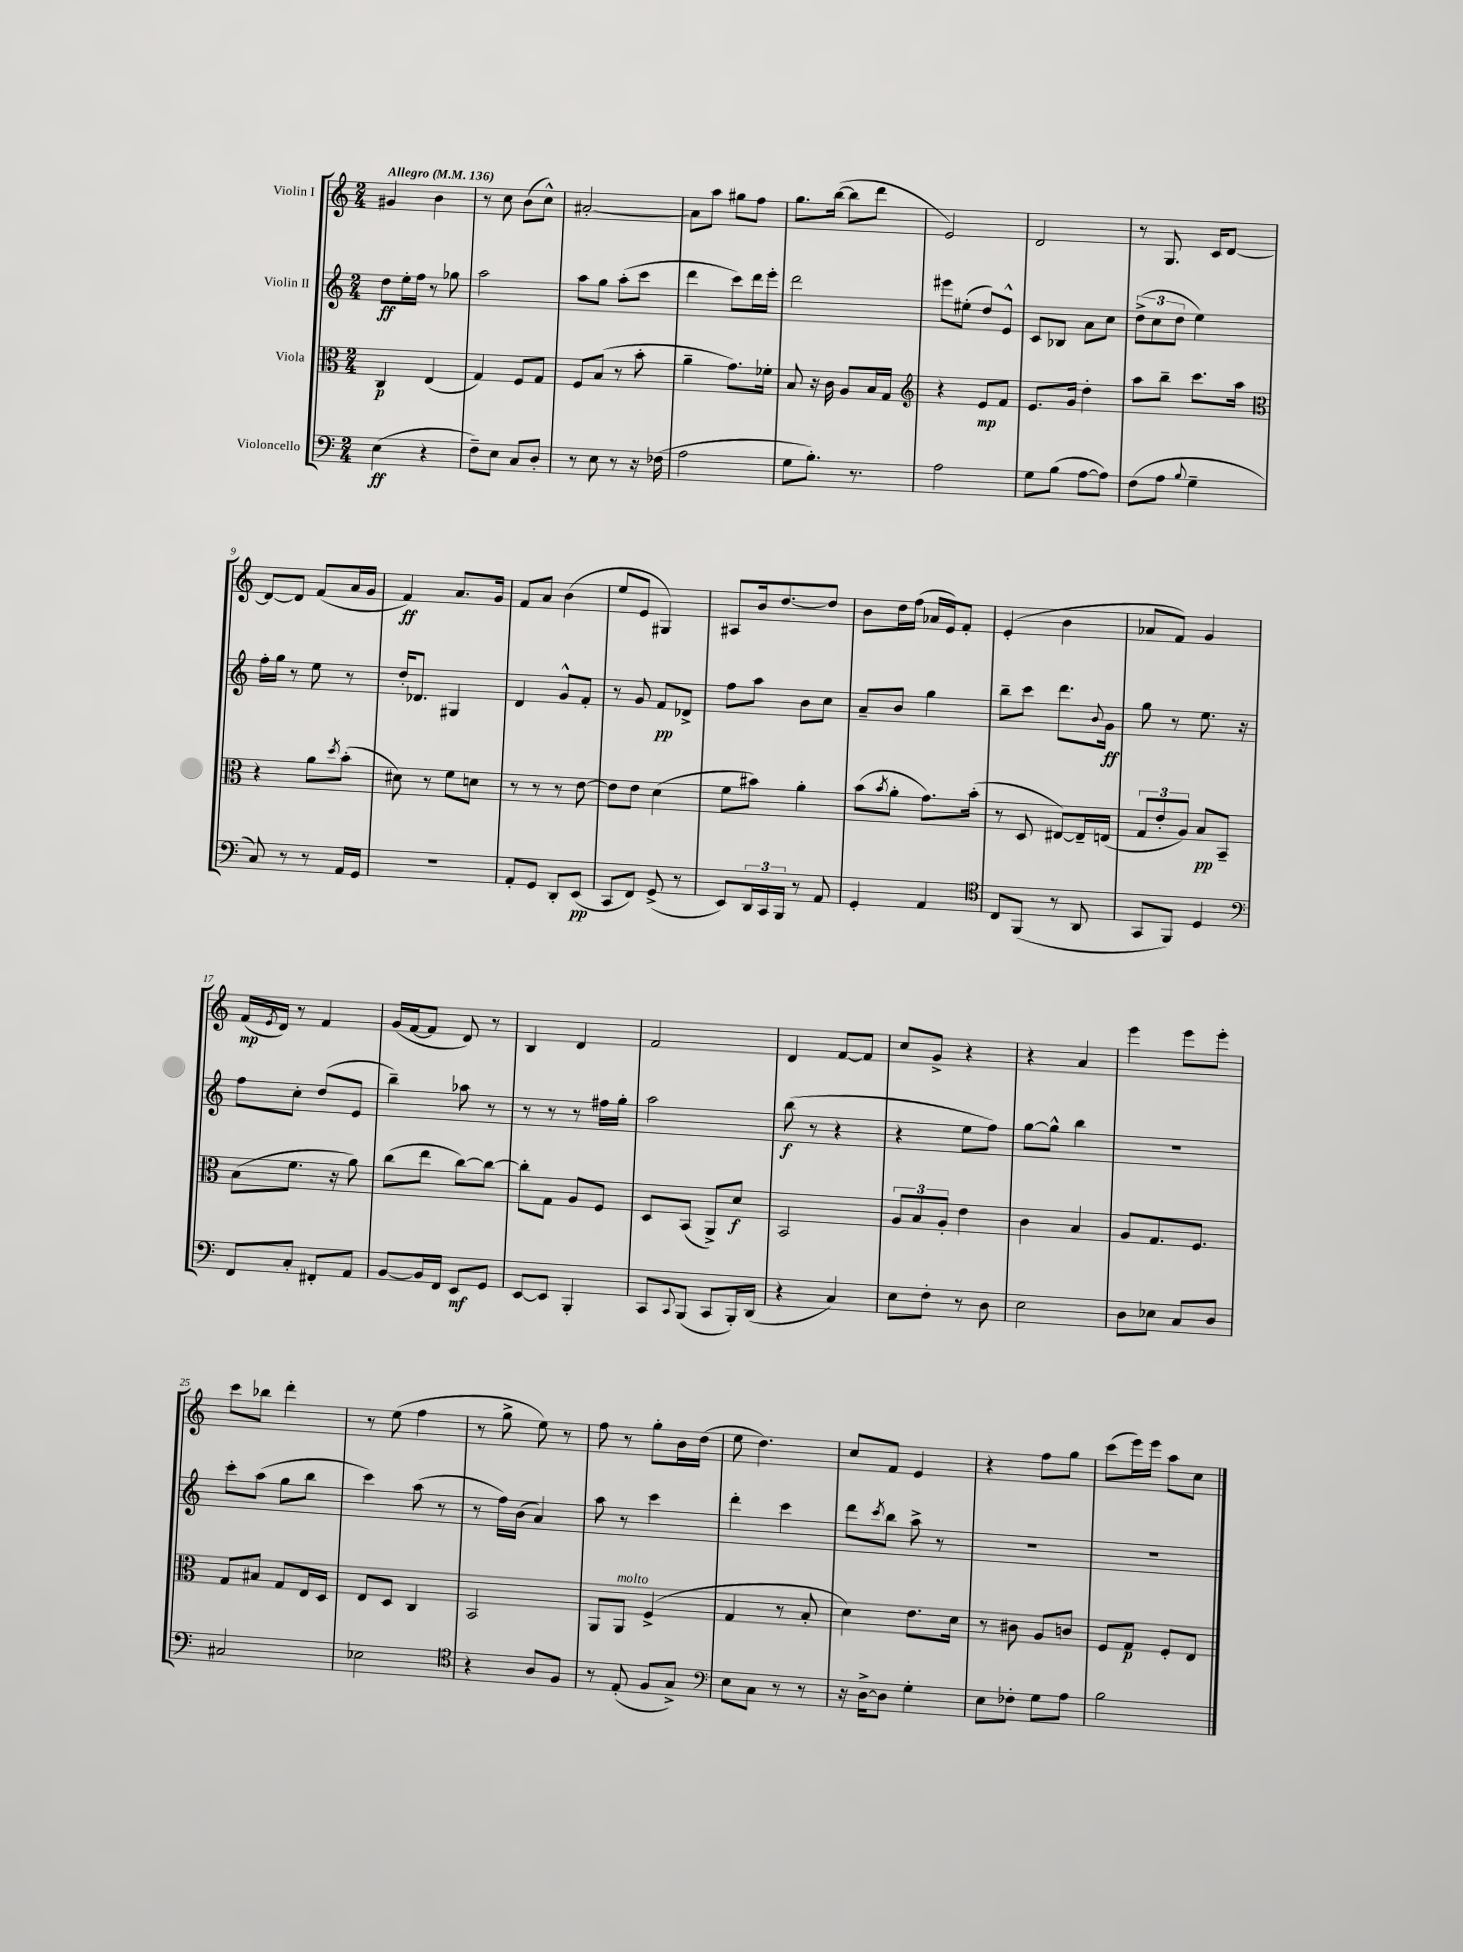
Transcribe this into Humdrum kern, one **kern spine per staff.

**kern	**kern	**kern	**kern
*staff4	*staff3	*staff2	*staff1
*clefF4	*clefC3	*clefG2	*clefG2
*k[]	*k[]	*k[]	*k[]
*M2/4	*M2/4	*M2/4	*M2/4
*MM136	*MM136	*MM136	*MM136
(4E\	4C/	8dd\L	4g#/
.	.	16ee'\L	.
.	.	16ff\JJ	.
4r	(4E/	8r	4b\
.	.	8gg-\	.
=	=	=	=
8F~\L)	4G/)	2aa\	8r
8E\J	.	.	8cc\
8C/L	8F/L	.	(8b\L
8D'/J	8G/J	.	8cc^^\J)
=	=	=	=
8r	8F/L	8aa\L	[2a#'/
8E\	(8B/J	8gg\J	.
8r	8r	(8aa'\L	.
16r	8b'\	8ccc\J	.
(16F-\	.	.	.
=	=	=	=
2A\	4a~\	4ddd\	8a#\]L
.	.	.	8aa\J
.	8.g\L)	8ccc\L)	8gg#\L
.	.	16ddd\L	8ff\J
.	16f-'\Jk	16eee'\JJ	.
=	=	=	=
8G\L	8B/	2ddd\	8.gg\L
8.B'\J)	16r	.	.
.	16c\	.	([16bb\Jk
.	8A/L	.	8bb\]L
8.r	.	.	.
.	16B/L	.	8ddd\J
.	16G/JJ	.	.
=	=	=	=
*	*clefG2	*	*
2A\	4r	8eee#\L	2e/)
.	.	(8ee#'\J	.
.	8e/L	8dd/L)	.
.	8f/J	8e^^/J	.
=	=	=	=
8G\L	8.e/L	8c/L	2d/
(8B\J	.	8B-/J	.
.	16g/Jk	.	.
[8A\L	4dd'\	8a\L	.
8A\]J)	.	8cc\J	.
=	=	=	=
(8F\L	8aa\L	(12dd^\L	8r
.	.	12cc\	.
8A\J	8bb~\J	.	8.G/
.	.	12dd\J	.
8qqB/	.	.	.
4G~\	8.ccc\L	4ee\)	.
.	.	.	16c/LK
.	.	.	[8d/J
.	16aa\Jk	.	.
=	=	=	=
*	*clefC3	*	*
8C/)	4r	16ff'\LL	8d/_L
.	.	16gg\JJ	.
8r	.	8r	8d/]J
8r	8a\L	8ee\	(8f/L
.	8qdd/	.	.
16AA/LL	(8b'\J	8r	16a/L
16GG/JJ	.	.	16g/JJ
=	=	=	=
2r	8d#\)	16dd'/LK	4f/)
.	.	8.d-/J	.
.	8r	.	.
.	8f\L	4G#/	8.a/L
.	8d\J	.	.
.	.	.	16g/Jk
=	=	=	=
8AA'/L	8r	4d/	8f/L
8GG/J	8r	.	8a/J
8DD'/L	8r	8g^^/L	(4b\
(8EE/J	[8e\	8f'/J	.
=	=	=	=
8CC/L	8e\]L	8r	8ee/L
8FF/J)	8e\J	8g/	8e/J
(8GG^/	(4d\	8f/L	4G#/)
8r	.	8d-^/J	.
=	=	=	=
8EE/L)	8f\L	8ff\L	8A#/L
24DD/L	8b#\J)	8aa\J	16b/k
24CC/	.	.	.
.	.	.	[8.dd/
24BBB/JJ	.	.	.
8r	4a'\	8b\L	.
8AA/	.	8cc\J	8dd/]J
=	=	=	=
4GG'/	(8b\L	8a~/L	8b\L
.	8qb/	.	.
.	8a'\J	8b/J	16dd\L
.	.	.	(16ff\JJ
4AA/	8.g\L)	4gg\	16a-/LL
.	.	.	16e/J)
.	.	.	8f'/J
.	(16b'\Jk	.	.
=	=	=	=
*clefC4	*	*	*
8C/L	8r	8bb~\L	(4e'/
(8FF/J	8D/	8ccc\J	.
8r	[8E#/L)	8.ddd\L	4b\
8AA/	16E#~/]L	.	.
.	.	8qqb/	.
.	(16E/JJ	16g\Jk	.
=	=	=	=
8GG/L	12G/L	8gg\	8a-/L
.	12e'/	.	.
8FF/J)	.	8r	8f/J)
.	12A/J)	.	.
4D/	8B/L	8.ee\	4g/
.	8BB~/J	.	.
.	.	16r	.
=	=	=	=
*clefF4	*	*	*
8FF/L	(8B\L	8ff\L	(16f/LL
.	.	.	8qe/
.	.	.	16d/JJ)
8C'/J	8.f\J	8cc'\J	8r
8FF#'/L	.	(8dd/L	4f/
.	16r	.	.
8AA/J	8a\)	8e/J	.
=	=	=	=
[8BB/L	(8cc\L	4bb~\)	(16g/LL
.	.	.	[16f/J
16BB/]L	8ee\J	.	8f/]J
16FF/JJ	.	.	.
8EE/L	[8cc\L)	8aa-\	8d/)
8GG/J	8cc\_J	8r	8r
=	=	=	=
[8EE/L	8cc'\]L	8r	4B/
8EE/]J	8G\J	8r	.
4BBB'/	8A/L	8r	4d/
.	8F/J	16ff#\LL	.
.	.	16gg'\JJ	.
=	=	=	=
8CC/L	8D/L	2aa\	2f/
8qqCC/	.	.	.
(8BBB/J	(8BB/J	.	.
8CC/L	8AA^/L)	.	.
16BBB'/L)	8d/J	.	.
(16DD/JJ	.	.	.
=	=	=	=
4r	2BB/	(8bb\	4d/
.	.	8r	.
4C/)	.	4r	[8f/L
.	.	.	8f/]J
=	=	=	=
8E\L	12A/L	4r	8cc/L
.	12B/	.	.
8F'\J	.	.	8g^/J
.	12A'/J	.	.
8r	4e\	8ee\L	4r
8D\	.	8ff\J)	.
=	=	=	=
2E\	4c\	[8gg\L	4r
.	.	8gg^^\]J	.
.	4B/	4bb\	4a/
=	=	=	=
8D\L	8A/L	2r	4eee\
8E-\J	8.G/	.	.
8C/L	.	.	8eee\L
.	8.F/J	.	.
8D/J	.	.	8eee'\J
=	=	=	=
2C#/	8G/L	8ccc'\L	8ccc\L
.	8B#/J	(8aa\J	8bb-\J
.	8G/L	8gg\L	4ddd'\
.	16E/L	8bb\J	.
.	16D/JJ	.	.
=	=	=	=
2E-\	8E/L	4ccc\)	8r
.	8D/J	.	(8ee\
.	4C/	(8aa\	4ff\
.	.	8r	.
=	=	=	=
*clefC4	*	*	*
4r	2BB/	8r	8r
.	.	16ff\LL)	8gg^\
.	.	(16b\JJ	.
8A/L	.	4a/)	8ee\)
8F/J	.	.	8r
=	=	=	=
8r	8AA/L	8aa\	8ff\
(8E'/	8AA/J	8r	8r
8F/L	(4F^/	4ccc\	8gg'\L
8G^/J)	.	.	16b\L
.	.	.	(16dd\JJ
=	=	=	=
*clefF4	*	*	*
8E\L	4G/	4ddd'\	8ee\
8C\J	.	.	4.dd\)
8r	8r	4ccc\	.
8r	8B'/	.	.
=	=	=	=
16r	4d\)	8ddd\L	8cc/L
[16D^\LK	.	.	.
.	.	8qccc/	.
8D\]J	.	8bb\J	8f/J
4G'\	8.e\L	8aa^\	4e/
.	.	8r	.
.	16d\Jk	.	.
=	=	=	=
8E\L	8r	2r	4r
8F-'\J	8c#\	.	.
8G\L	8A/L	.	8ff\L
8A\J	8c/J	.	8gg\J
=	=	=	=
2B\	8F/L	2r	(8ccc\L
.	8G/J	.	16eee\L)
.	.	.	16eee\JJ
.	8F'/L	.	8aa\L
.	8E/J	.	8cc\J
==	==	==	==
*-	*-	*-	*-
